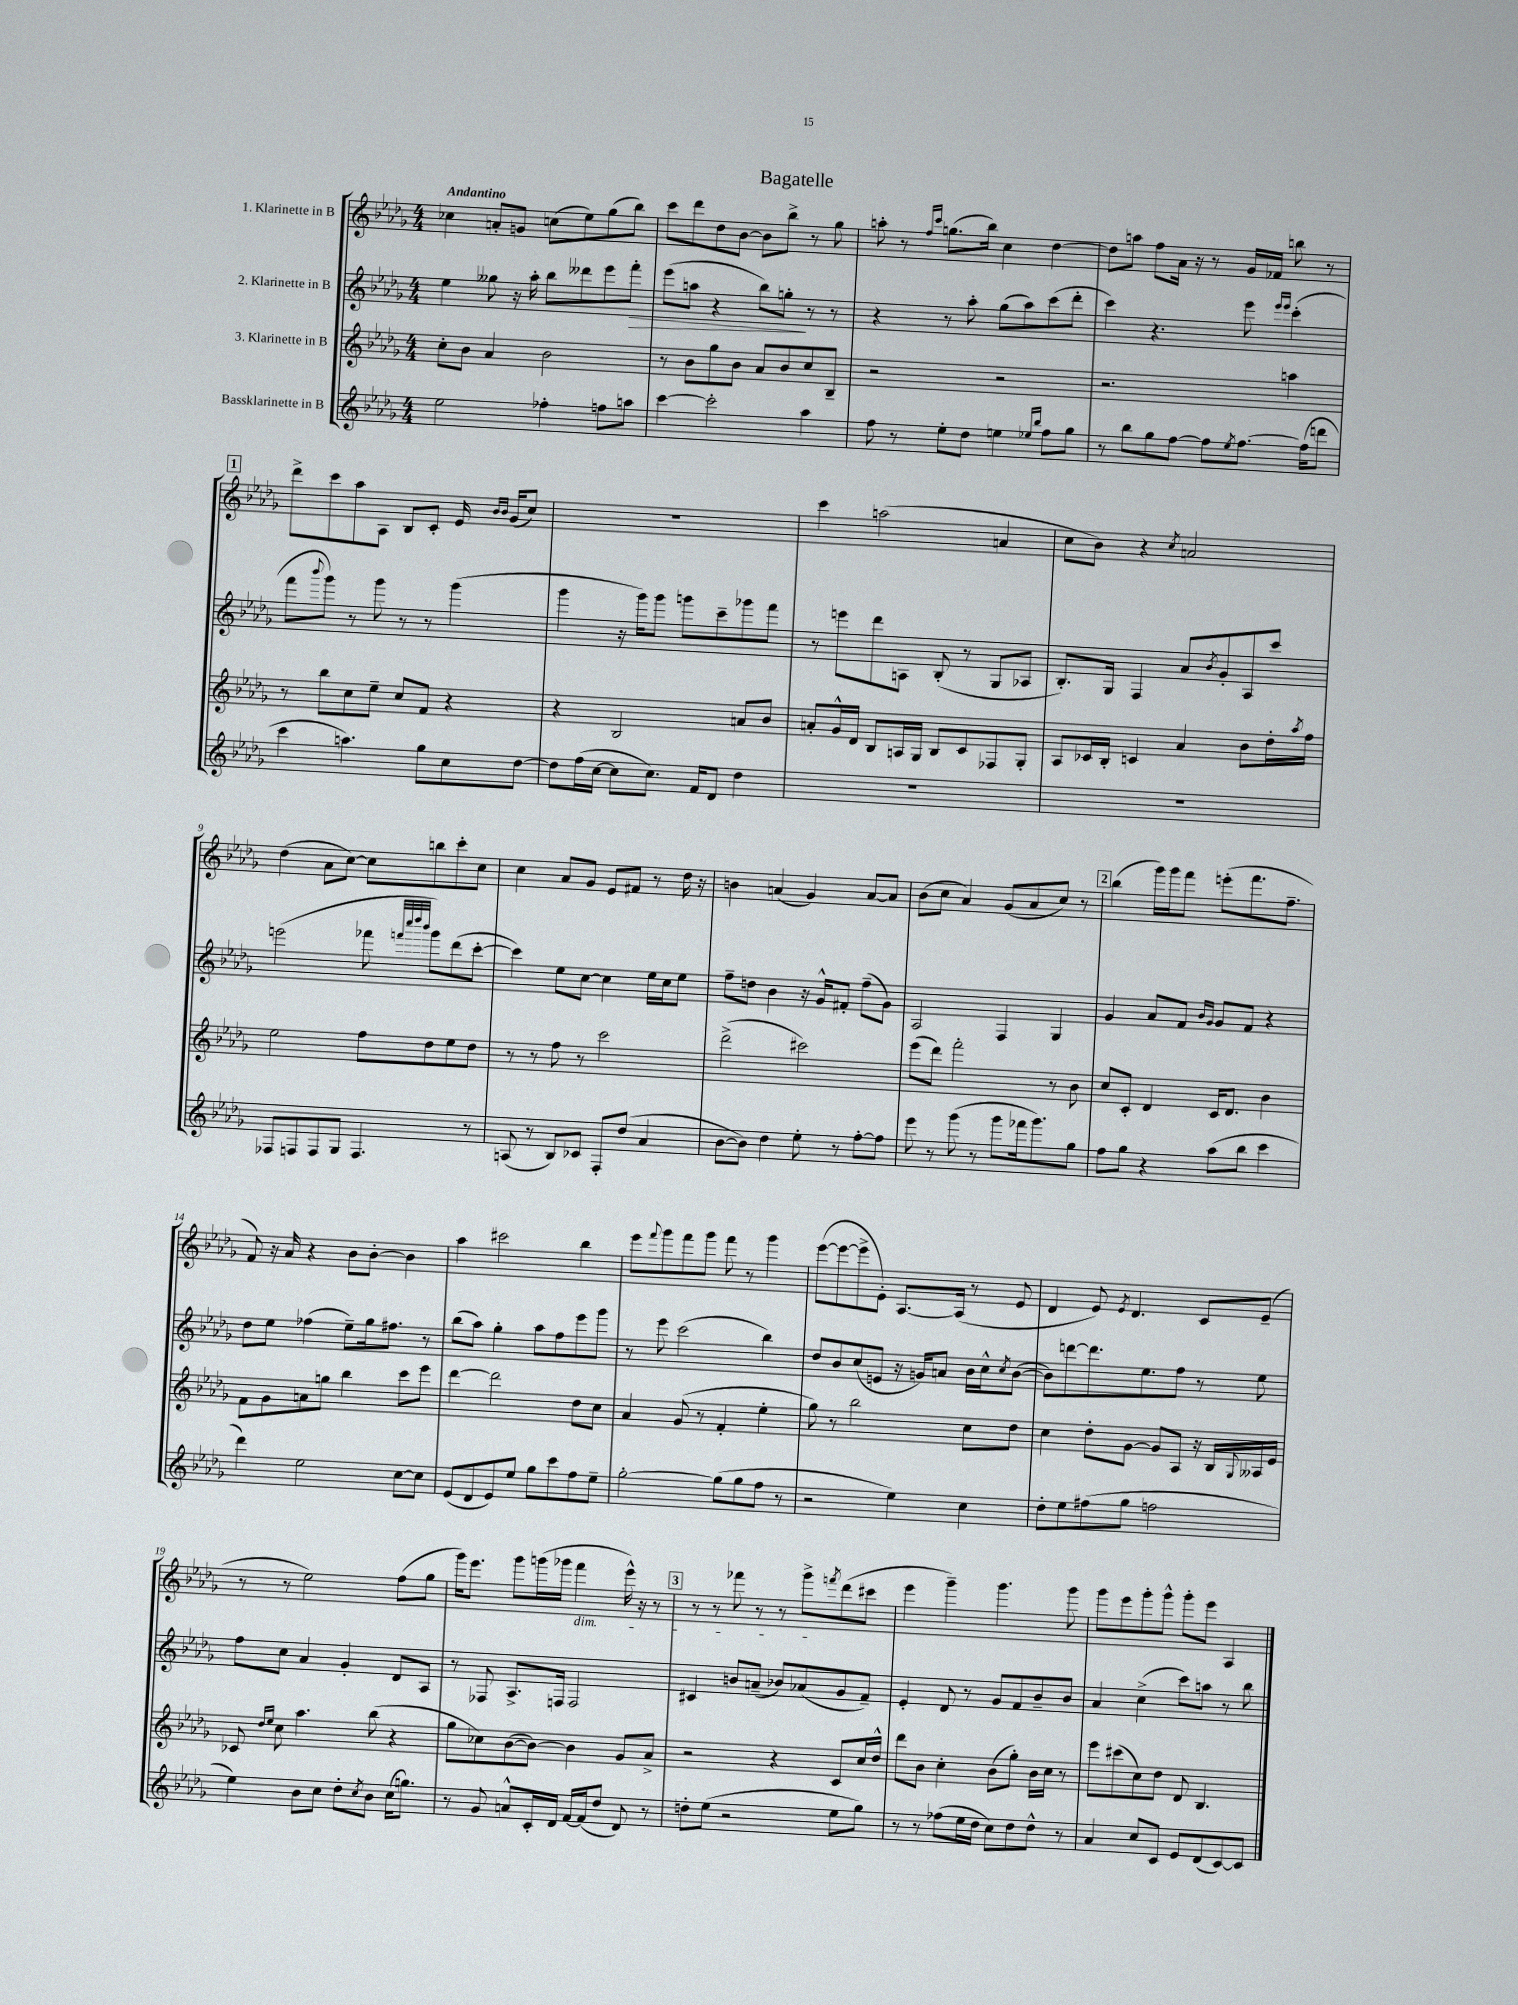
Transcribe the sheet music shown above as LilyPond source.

\header { title = "Bagatelle" }
<<
\new StaffGroup <<
\new Staff = "s0" \with { instrumentName = "1. Klarinette in B" } {
    \clef treble \key des \major \numericTimeSignature \time 4/4 \tempo "Andantino"
    ces''4 a'8-. g'8 c''8( ees''8) ges''8( bes''8) |
    c'''8 des'''8 des''8 bes'8~ bes'8 bes''8-> r8 ges''8 |
    a''8-. r8 \grace { f''16 c'''16 } g''8.( bes''16) c''4 des''4~ |
    des''8 a''8 f''8 aes'16 r16 r8 ges'16 fes'16 b''8 r8 |
    \mark \markup { \box "1" } des'''8-> c'''8 aes''8 aes8 bes8 c'8-. ees'16 \grace { bes'16 bes'16 } ges'16( c''8) |
    R1 |
    c'''4 a''2( a'4 |
    c''8 bes'8) r4 \acciaccatura { c''8 } a'2 |
    des''4( aes'8 c''8~) c''8 b''8 c'''8-. c''8 |
    c''4 aes'8 ges'8 ees'8 fis'8 r8 des''16 r16 |
    b'4 a'4( ges'4) a'8~ a'8 |
    bes'8( c''8 aes'4) ges'8( aes'8 c''8) r8 |
    \mark \markup { \box "2" } bes''4( ges'''16) ges'''16 f'''8 e'''8-.( f'''8. f''8.-- |
    f'8) r16 aes'16 r4 bes'8 bes'8~-. bes'4 |
    aes''4 cis'''2 bes''4 |
    ees'''8 \appoggiatura { f'''8 } ges'''8 f'''8 ges'''8 f'''8 r8 ges'''4 |
    ees'''8~( ees'''8~ ees'''8-> ees'8-.) aes8.~ aes16( r8 ees'8 |
    des'4 ees'8) \acciaccatura { ees'8 } des'4. c'8 ees'8--( |
    r8 r8 ees''2) f''8( ges''8 |
    ges'''16) ees'''8. ges'''8 g'''16( ges'''16 f'''4\dim ees'''16-^) r16 r8 |
    \mark \markup { \box "3" } r8 r8 fes'''8 r8 r8 ges'''8->\! \acciaccatura { f'''8 } des'''8( cis'''8 |
    ees'''4 ges'''4--) ges'''4. ges'''8 |
    ges'''8 ees'''8 ges'''8-. ges'''8-^ ges'''8-. ees'''8 aes4 \bar "|." |
}
\new Staff = "s1" \with { instrumentName = "2. Klarinette in B" } {
    \clef treble \key des \major \numericTimeSignature \time 4/4
    ees''4 geses''8 r16 aes''16-. bes''8 deses'''8 ees'''8 f'''8-.\> |
    ees'''8( a''8 r4 bes''8) g''8-.\! r8 r8 |
    r4 r8 aes''8-. ges''8( aes''8) c'''8( des'''8-. |
    c'''4) r4. ees'''8 \grace { ees'''16 ees'''16 } c'''4-.( |
    \mark \markup { \box "1" } f'''8 \appoggiatura { bes'''8 } ges'''8) r8 ges'''8 r8 r8 ges'''4( |
    ges'''4 r16 ges'''16) ges'''8 g'''8 c'''8-- ges'''8 f'''8 |
    r8 e'''8 des'''8 a8 bes8-.( r8 ges8 aes8 |
    bes8.-.) ges16 f4 aes'8 \acciaccatura { bes'8 } ges'8-. aes8 c'''8 |
    e'''2( fes'''8 \grace { f'''32 c''''32 des''''32 bes'''32 } ges'''8) des'''8( c'''8~-. |
    c'''4) ees''8 c''8~ c''4 ees''16 c''16 ees''8 |
    f''8-- d''8 bes'4 r16 ges'16-^ fis'8-. f''8--( ges'8) |
    aes2 f4 ges4 |
    \mark \markup { \box "2" } ges'4 aes'8 f'8 \grace { bes'16 ges'16 } ges'8 f'8 r4 |
    des''8 ees''8 fes''4( ees''8--) ges''16 fis''8. r8 |
    bes''8( aes''8) ges''4-. aes''8 f''8 ees'''8 ges'''8 |
    r8 ees'''8 c'''2( bes''4) |
    des''8 bes'8 c''8( e'8 r16 g'16) a'8 bes'16 c''16-^ \acciaccatura { c''8 } bes'8~( |
    bes'8) d'''8~ d'''8. ees''8. f''8 r8 ees''8 |
    f''8 c''8 aes'4 ges'4-. des'8 aes8 |
    r8 fes8 aes8.-> f16 f2 |
    \mark \markup { \box "3" } cis'4 b'8 a'8--( bes'8) aes'8( ges'8 f'8--) |
    ees'4-. des'8 r8 ges'8 f'8 bes'8-- bes'8 |
    aes'4 c''4->( c'''8) a''8 r8 bes''8 \bar "|." |
}
\new Staff = "s2" \with { instrumentName = "3. Klarinette in B" } {
    \clef treble \key des \major \numericTimeSignature \time 4/4
    c''8-. bes'8 aes'4 bes'2 |
    r8 bes'8 ges''8 bes'8 aes'8 bes'8 c''8 bes8-- |
    r2 r2 |
    r2. a''4 |
    \mark \markup { \box "1" } r8 bes''8 c''8 ees''8-- c''8 f'8 r4 |
    r4 bes2 a'8 bes'8 |
    a'8-. ges'16-^ des'16 bes8 a16 ges16 bes8 c'8 fes8 ges8-. |
    aes8 ces'16 bes16-. c'4 aes'4 bes'8 des''16-. \acciaccatura { aes''8 } f''16 |
    ees''2 f''8 des''8 ees''8 des''8 |
    r8 r8 f''8 r8 c'''2 |
    des'''2->( cis'''2) |
    ees'''8( des'''8) f'''2-. r8 bes'8 |
    \mark \markup { \box "2" } c''8 c'8-. des'4 c'16 des'8. bes'4 |
    f'8 ges'8 a'8 g''8 bes''4 c'''8 ees'''8 |
    des'''4~ des'''2 des''8 c''8 |
    aes'4 ges'8( r8 f'4-. ees''4-. |
    ges''8) r8 bes''2 c''8 des''8 |
    c''4 des''8-. ges'8~ ges'8 aes8 r16 bes16 \appoggiatura { ges8 } aeses16 ees'16 |
    ces'8 \grace { des''16 ees''16 } c''8 aes''4. bes''8( r4 |
    ges''8 ces''8) bes'8~( bes'8~) bes'4 ges'8 aes'8-> |
    \mark \markup { \box "3" } r2 r4 c'8 c''16 des''16-^ |
    des'''8 bes'8 c''4-. bes'8( ges''8-.) bes'16 c''16 r8 |
    ees'''8 cis'''8( c''8) des''8 des'8 bes4. \bar "|." |
}
\new Staff = "s3" \with { instrumentName = "Bassklarinette in B" } {
    \clef treble \key des \major \numericTimeSignature \time 4/4
    ees''2 fes''4-. f''8 a''8 |
    c'''4~ c'''2-. aes''4 |
    f''8 r8 ees''8-. des''8 e''4 \grace { ees''16 bes''16 } f''8 ges''8 |
    r8 bes''8 ges''8 f''8~ f''8 \acciaccatura { ees''8 } f''8.~ f''16( d'''8 |
    \mark \markup { \box "1" } c'''4 a''4.) ges''8 c''8 des''8~ |
    des''8 f''16( c''16~ c''8 c''8.) f'16 des'8 des''4 |
    R1 |
    R1 |
    fes8 f8 f8 ges8 f4. r8 |
    a8( r8 bes8) ces'8 f8-. des''8( aes'4 |
    bes'8~ bes'8) des''4 ees''8-. r8 f''8~-. f''8 |
    ees'''8 r8 ges'''8( r8 ges'''8 fes'''16 ges'''8.) ges''8 |
    \mark \markup { \box "2" } f''8 ges''8 r4 aes''8( bes''8 c'''4 |
    des'''4) ees''2 c''8~ c''8 |
    ees'8( des'8 ees'8) ees''8 ges''8 c'''8 f''8 ees''8-- |
    ges''2~-. ges''8( ges''8 f''8 r8 |
    r2 ees''4) c''4 |
    des''8-. ees''8 fis''8( ges''8 f''2 |
    ees''4) bes'8 c''8 des''8-. \acciaccatura { c''8 } bes'8 c''16( g''8.) |
    r8 ges'8 a'8-^ c'16-. des'16 f'16~ f'16( des''8 des'8) r8 |
    \mark \markup { \box "3" } d''8-. ees''8( r2 ees''8 ges''8) |
    r8 r8 fes''8( ees''16 des''16 c''8) des''8 des''8-^ r8 |
    aes'4 c''8 c'8 ees'8 des'8( c'8~) c'8 \bar "|." |
}
>>
>>
